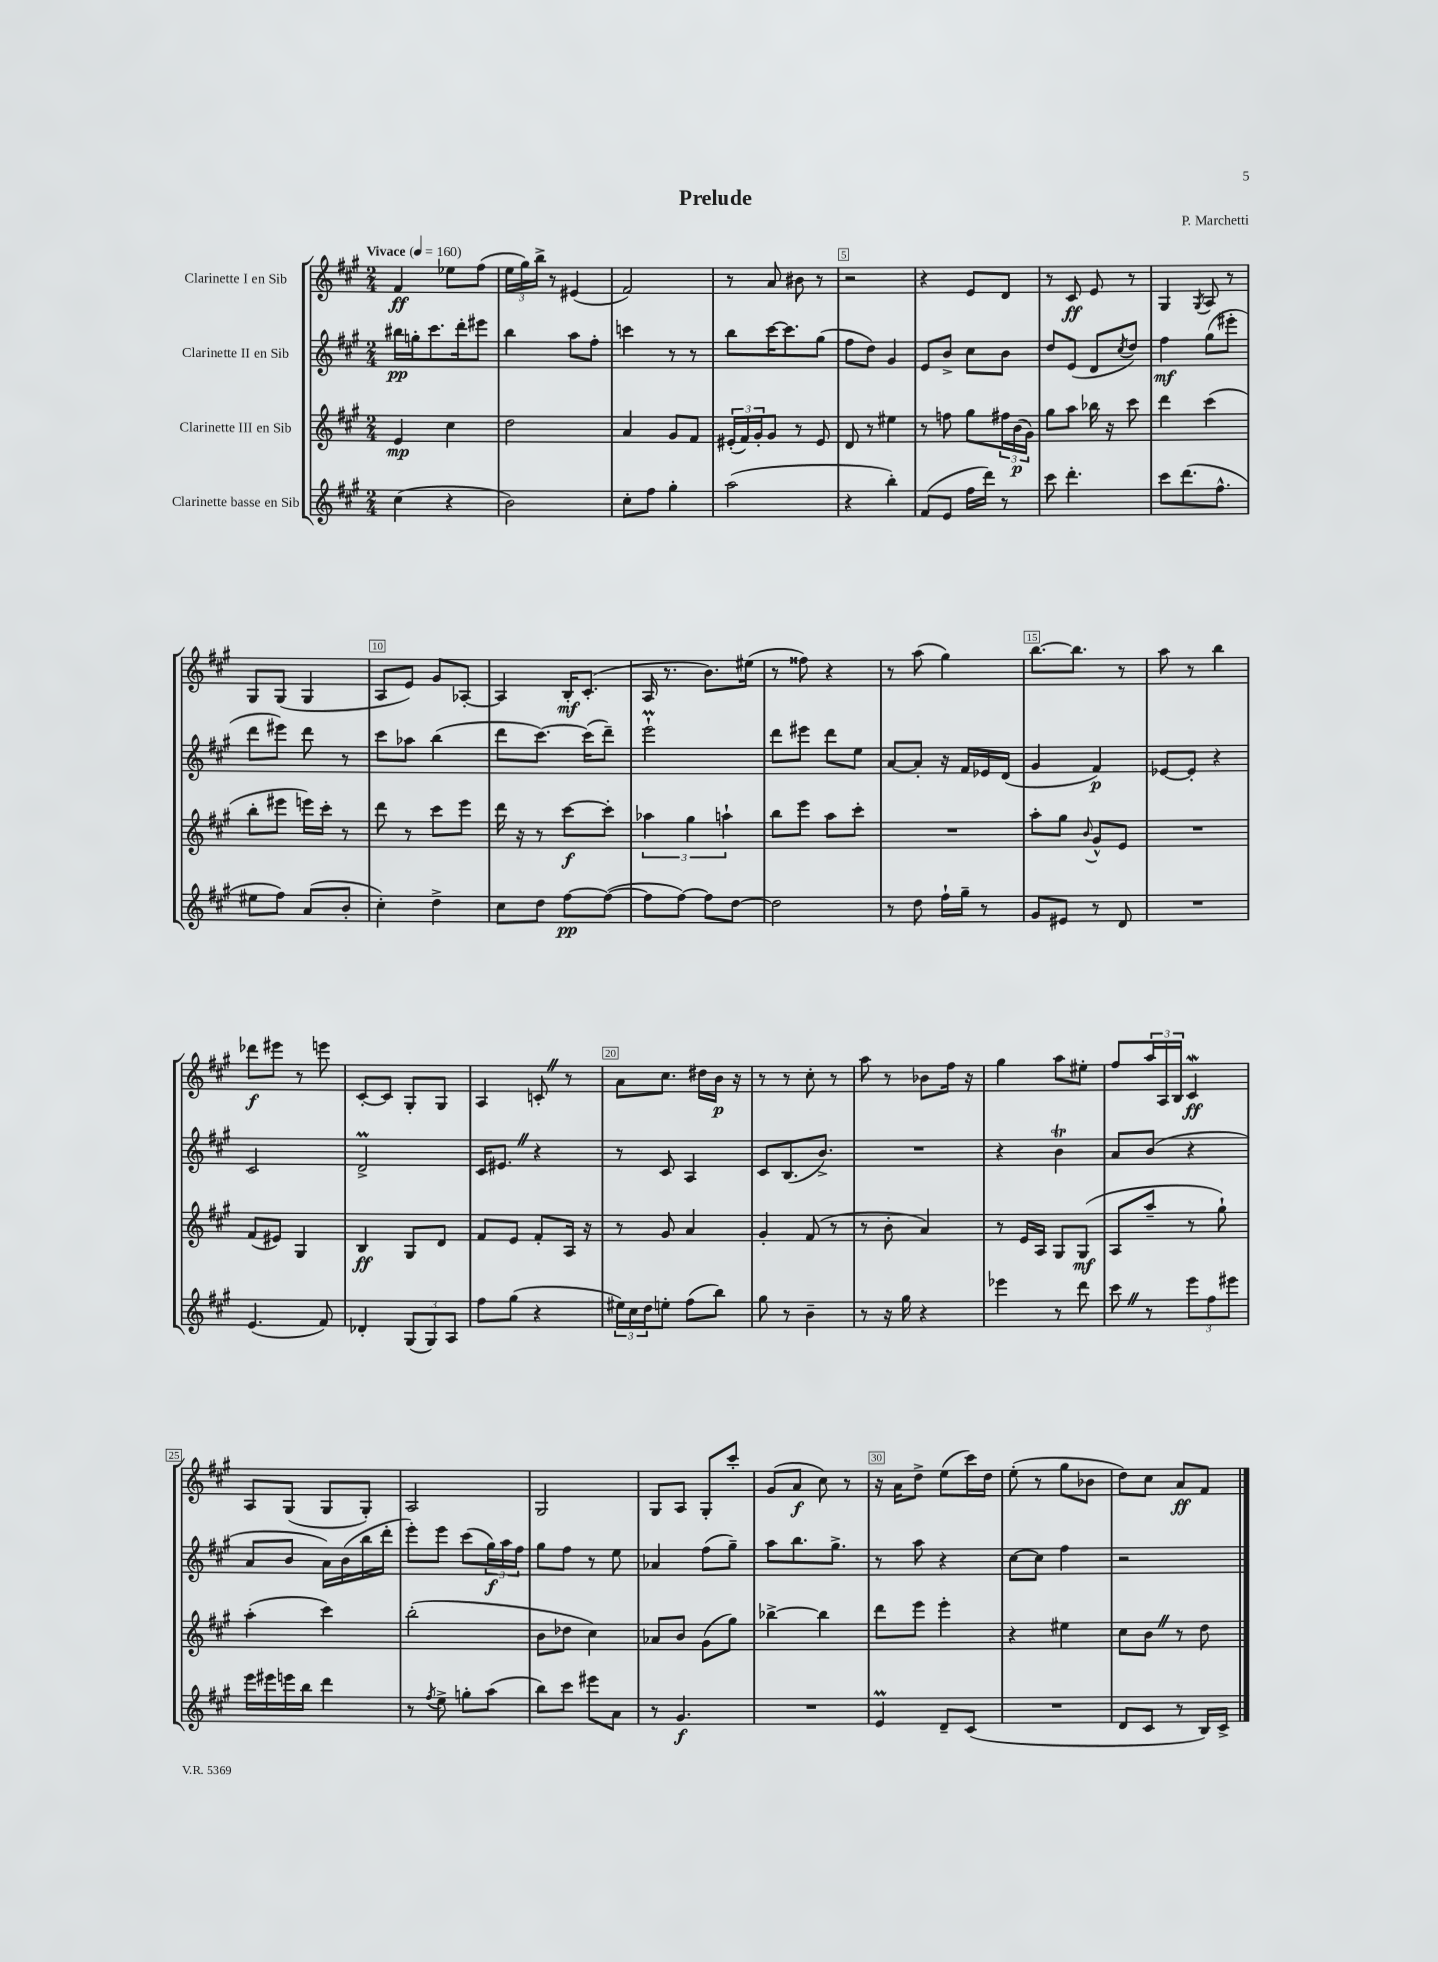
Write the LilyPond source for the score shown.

\header { title = "Prelude" composer = "P. Marchetti" }
<<
\new StaffGroup <<
\new Staff = "s0" \with { instrumentName = "Clarinette I en Sib" } {
    \clef treble \key a \major \numericTimeSignature \time 2/4 \tempo "Vivace" 4 = 160
    fis'4\ff ees''8 fis''8( |
    \tuplet 3/2 { e''16 gis''16) b''16-> } r8 eis'4( |
    fis'2) |
    r8 a'8 bis'8 r8 |
    r2 |
    r4 e'8 d'8 |
    r8 cis'8\ff e'8 r8 |
    gis4 \acciaccatura { gis8 } a8 r8 |
    gis8 gis8( gis4 |
    a8 e'8) gis'8 aes8~-. |
    aes4 b16-.\mf cis'8.-.( |
    a16 r8. b'8.) eis''16( |
    r8 fisis''8) r4 |
    r8 a''8( gis''4) |
    b''8.~ b''8. r8 |
    a''8 r8 b''4 |
    des'''8\f eis'''8 r8 e'''8 |
    cis'8~-. cis'8 gis8-. gis8 |
    a4 c'8-. \once \override BreathingSign.text = \markup { \musicglyph "scripts.caesura.straight" } \breathe r8 |
    a'8 cis''8. dis''16 b'16\p r16 |
    r8 r8 cis''8-. r8 |
    a''8 r8 bes'8 fis''16 r16 |
    gis''4 a''8 eis''8-. |
    fis''8 \tuplet 3/2 { a''16 a16 b16 } cis'4\mordent\ff |
    a8 gis8( gis8 gis8-.) |
    a2 |
    gis2 |
    gis8 a8 gis8-. cis'''8-. |
    gis'8( a'8\f cis''8) r8 |
    r16 a'16 d''8-> e''8( cis'''16) d''16 |
    e''8-.( r8 gis''8 bes'8 |
    d''8) cis''8 a'8\ff fis'8 \bar "|." |
}
\new Staff = "s1" \with { instrumentName = "Clarinette II en Sib" } {
    \clef treble \key a \major \numericTimeSignature \time 2/4
    bis''16\pp g''16-. cis'''8. d'''16-. eis'''8 |
    b''4 a''8 fis''8-. |
    c'''4 r8 r8 |
    b''8 cis'''16~ cis'''8. gis''8( |
    fis''8 d''8) gis'4 |
    e'8 b'8-> cis''8 b'8 |
    d''8 e'8( d'8 \acciaccatura { cis''8 } d''8) |
    fis''4\mf gis''8( eis'''8-. |
    d'''8 eis'''8) d'''8 r8 |
    cis'''8 aes''8 b''4( |
    d'''8 cis'''8.~) cis'''16( d'''8--) |
    e'''2-!\prall |
    d'''8 eis'''8 d'''8 e''8 |
    a'8~ a'8-. r16 fis'16 ees'16 d'16( |
    gis'4 fis'4\p) |
    ees'8~ ees'8-. r4 |
    cis'2 |
    d'2->\prall |
    cis'16 eis'8. \once \override BreathingSign.text = \markup { \musicglyph "scripts.caesura.straight" } \breathe r4 |
    r8 cis'8 a4 |
    cis'8 b8.( b'8.->) |
    R2 |
    r4 b'4\trill |
    a'8 b'8( r4 |
    a'8 b'8 a'16) b'16( b''16 d'''16-. |
    e'''8-.) e'''8 cis'''8( \tuplet 3/2 { gis''16\f) a''16 fis''16 } |
    gis''8 fis''8 r8 e''8 |
    aes'4 fis''8( gis''8--) |
    a''8 b''8. gis''8.-> |
    r8 a''8 r4 |
    cis''8~ cis''8 fis''4 |
    r2 \bar "|." |
}
\new Staff = "s2" \with { instrumentName = "Clarinette III en Sib" } {
    \clef treble \key a \major \numericTimeSignature \time 2/4
    e'4\mp cis''4 |
    d''2 |
    a'4 gis'8 fis'8 |
    \tuplet 3/2 { eis'16-.( fis'16) gis'16-. } gis'8 r8 eis'8 |
    d'8 r8 eis''4 |
    r8 f''8 gis''8 \tuplet 3/2 { fis''16 b'16\p( gis'16) } |
    gis''8 a''8 bes''16 r16 cis'''8 |
    d'''4 cis'''4( |
    b''8-. eis'''8 e'''16) cis'''16-. r8 |
    d'''8 r8 cis'''8 e'''8 |
    d'''16 r16 r8 cis'''8~\f cis'''8-. |
    \tuplet 3/2 { aes''4 gis''4 a''4-! } |
    b''8 e'''8 a''8 cis'''8-. |
    R2 |
    a''8-. gis''8 \appoggiatura { b'8 } gis'8-^ e'8 |
    R2 |
    fis'8( eis'8) gis4 |
    b4\ff gis8 d'8 |
    fis'8 e'8 fis'8-. a16 r16 |
    r8 gis'8 a'4 |
    gis'4-. fis'8( r8 |
    r8 b'8-. a'4) |
    r8 e'16 a16 gis8 gis8\mf( |
    a8 a''8-- r8 gis''8-!) |
    a''4-.( cis'''4) |
    b''2-.( |
    b'8 des''8 cis''4) |
    aes'8 b'8 gis'8( gis''8) |
    bes''4~-> bes''4 |
    d'''8 e'''8 e'''4-. |
    r4 eis''4 |
    cis''8 b'8 \once \override BreathingSign.text = \markup { \musicglyph "scripts.caesura.straight" } \breathe r8 d''8 \bar "|." |
}
\new Staff = "s3" \with { instrumentName = "Clarinette basse en Sib" } {
    \clef treble \key a \major \numericTimeSignature \time 2/4
    cis''4( r4 |
    b'2) |
    cis''8-. fis''8 gis''4-. |
    a''2( |
    r4 b''4-.) |
    fis'8( e'8 fis''16 d'''16) r8 |
    cis'''8 d'''4.-. |
    cis'''8 d'''8.( fis''8.-^ |
    eis''8 fis''8) a'8( b'8-. |
    cis''4-.) d''4-> |
    cis''8 d''8 fis''8~\pp fis''8~( |
    fis''8 fis''8~) fis''8 d''8~ |
    d''2 |
    r8 d''8 fis''16-! gis''16-- r8 |
    gis'8 eis'8 r8 d'8 |
    R2 |
    e'4.( fis'8) |
    des'4-. \tuplet 3/2 { gis8( gis8) a8 } |
    fis''8 gis''8( r4 |
    \tuplet 3/2 { eis''16) cis''16 d''16 } e''8-. fis''8( b''8) |
    gis''8 r8 b'4-- |
    r8 r16 gis''16 r4 |
    ees'''4 r8 d'''8 |
    cis'''8 \once \override BreathingSign.text = \markup { \musicglyph "scripts.caesura.straight" } \breathe r8 \tuplet 3/2 { e'''8 fis''8 eis'''8 } |
    e'''16 eis'''16 e'''16 b''16 d'''4 |
    r8 \acciaccatura { fis''8 } e''8-> g''8-. a''8( |
    b''8) cis'''8 eis'''8 a'8 |
    r8 gis'4.\f |
    R2 |
    e'4\prall d'8-- cis'8( |
    R2 |
    d'8 cis'8 r8 b16) cis'16-> \bar "|." |
}
>>
>>
\layout { \context { \Score \override BarNumber.break-visibility = ##(#f #t #t) barNumberVisibility = #(every-nth-bar-number-visible 5) \override BarNumber.stencil = #(make-stencil-boxer 0.1 0.3 ly:text-interface::print) } }
